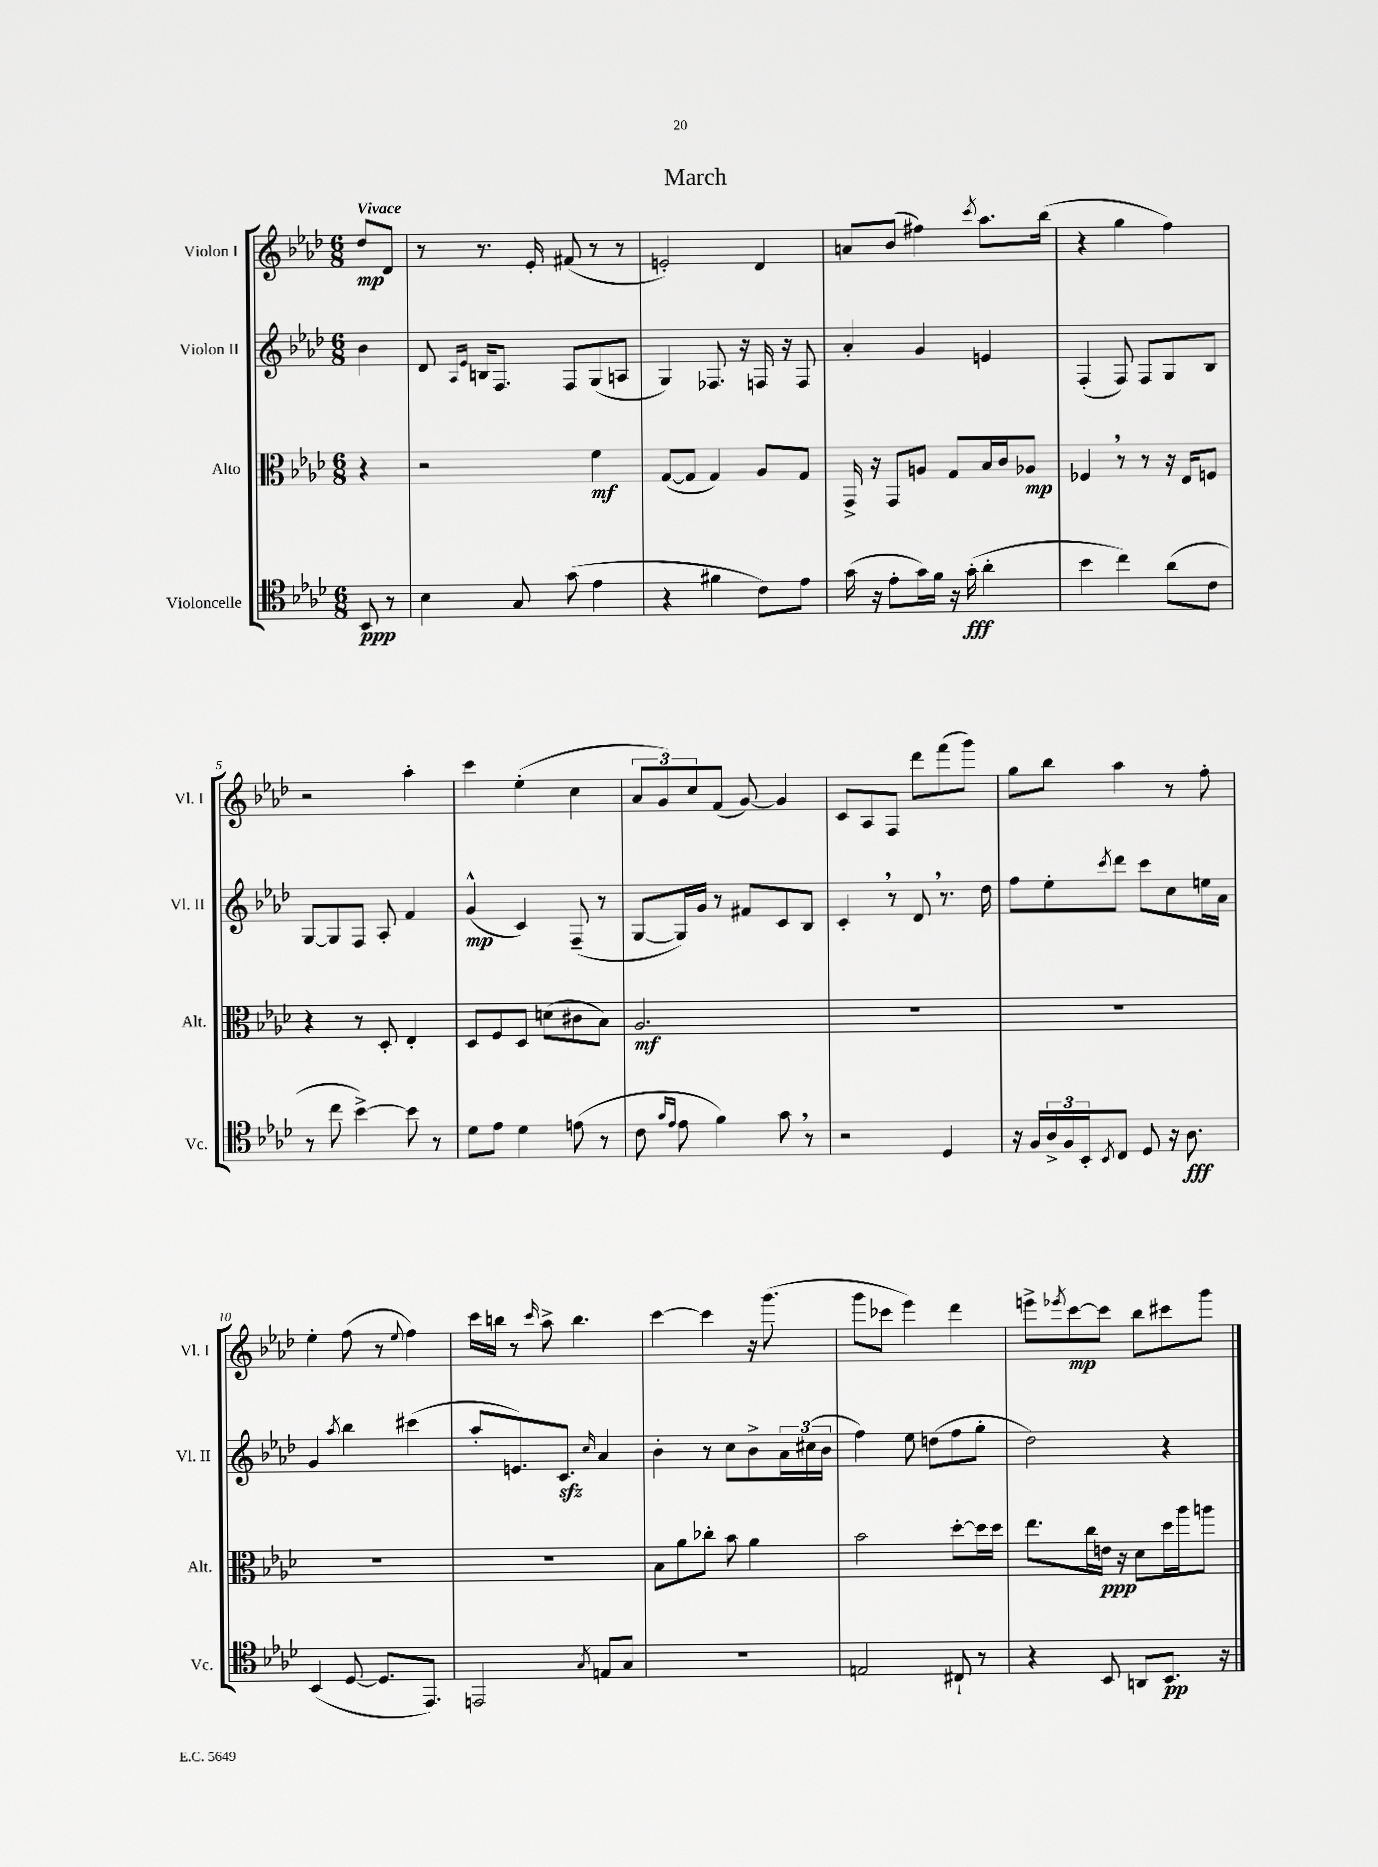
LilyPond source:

\header { title = "March" }
<<
\new StaffGroup <<
\new Staff = "s0" \with { instrumentName = "Violon I" shortInstrumentName = "Vl. I" } {
    \clef treble \key aes \major \numericTimeSignature \time 6/8 \partial 4 \tempo "Vivace"
    des''8\mp des'8 |
    r8 r8. ees'16-. fis'8( r8 r8 |
    e'2-.) des'4 |
    a'8 bes'8( fis''4) \acciaccatura { c'''8 } aes''8. bes''16( |
    r4 g''4 f''4) |
    r2 aes''4-. |
    c'''4 ees''4-.( c''4 |
    \tuplet 3/2 { aes'8 g'8) c''8 } f'8( g'8~) g'4 |
    c'8 aes8 f8 des'''8 f'''8( g'''8) |
    g''8 bes''8 aes''4 r8 f''8-. |
    ees''4-. f''8( r8 \appoggiatura { ees''8 } f''4) |
    c'''16 b''16 r8 \grace { c'''16 } aes''8-> b''4. |
    c'''4~ c'''4 r16 g'''8.( |
    g'''8 ces'''8 ees'''4) des'''4 |
    e'''8-> \acciaccatura { ees'''8 } c'''8~\mp c'''8 bes''8 cis'''8 g'''8 \bar "|." |
}
\new Staff = "s1" \with { instrumentName = "Violon II" shortInstrumentName = "Vl. II" } {
    \clef treble \key aes \major \numericTimeSignature \time 6/8 \partial 4
    bes'4 |
    des'8 \grace { aes16 ees'16 } b16 f8. f8 g8( a8 |
    g4) fes8. r16 f16 r16 f8 |
    aes'4-. g'4 e'4 |
    f4-.( f8) f8 g8 bes8 |
    g8~ g8 f8 aes8-. f'4 |
    g'4-^\mp( c'4) f8--( r8 |
    g8~ g16) g'16 r8 fis'8 c'8 bes8 |
    c'4-. \breathe r8 des'8 \breathe r8. des''16 |
    f''8 ees''8-. \acciaccatura { c'''8 } des'''8 c'''8 c''8 e''16 aes'16 |
    g'4 \acciaccatura { aes''8 } bes''4 cis'''4( |
    aes''8-. e'8.) c'8.\sfz \grace { c''16 } aes'4 |
    bes'4-. r8 c''8 bes'8-> \tuplet 3/2 { aes'16 cis''16( bes'16 } |
    f''4) ees''8 d''8( f''8 g''8-. |
    des''2) r4 \bar "|." |
}
\new Staff = "s2" \with { instrumentName = "Alto" shortInstrumentName = "Alt." } {
    \clef alto \key aes \major \numericTimeSignature \time 6/8 \partial 4
    r4 |
    r2 f'4\mf |
    g8~( g8 g4) aes8 g8 |
    g,16-> r16 g,8 a8 g8 bes16 c'16 aes8\mp |
    fes4 \breathe r8 r8 r16 ees16 f8 |
    r4 r8 des8-. ees4-. |
    des8 f8 des8 d'8( cis'8 bes8) |
    aes2.\mf |
    R2. |
    R2. |
    R2. |
    R2. |
    bes8 aes'8 ces''8-. bes'8 aes'4 |
    bes'2 des''8~-. des''16 des''16 |
    ees''8. c''16 e'16\ppp r16 des'8 des''16 aes''16 a''8 \bar "|." |
}
\new Staff = "s3" \with { instrumentName = "Violoncelle" shortInstrumentName = "Vc." } {
    \clef tenor \key aes \major \numericTimeSignature \time 6/8 \partial 4
    bes,8\ppp r8 |
    bes4 g8 g'8( ees'4 |
    r4 fis'4 c'8) ees'8 |
    g'16( r16 ees'8-. g'16) f'16 r16 g'16-.\fff( aes'4-. |
    bes'4 c''4) aes'8( c'8 |
    r8 c''8 bes'4~->) bes'8 r8 |
    des'8 ees'8 des'4 e'8( r8 |
    c'8 \grace { g'16 ees'16 } ees'8 f'4) g'8 \breathe r8 |
    r2 des4 |
    r16 f16 \tuplet 3/2 { aes16-> f16 bes,16-. } \acciaccatura { bes,8 } c8 des8 r16 aes8.\fff |
    bes,4( des8~ des8. ees,8.) |
    e,2 \acciaccatura { g8 } e8 g8 |
    R2. |
    e2 cis8-! r8 |
    r4 bes,8 a,8 bes,8.\pp r16 \bar "|." |
}
>>
>>
